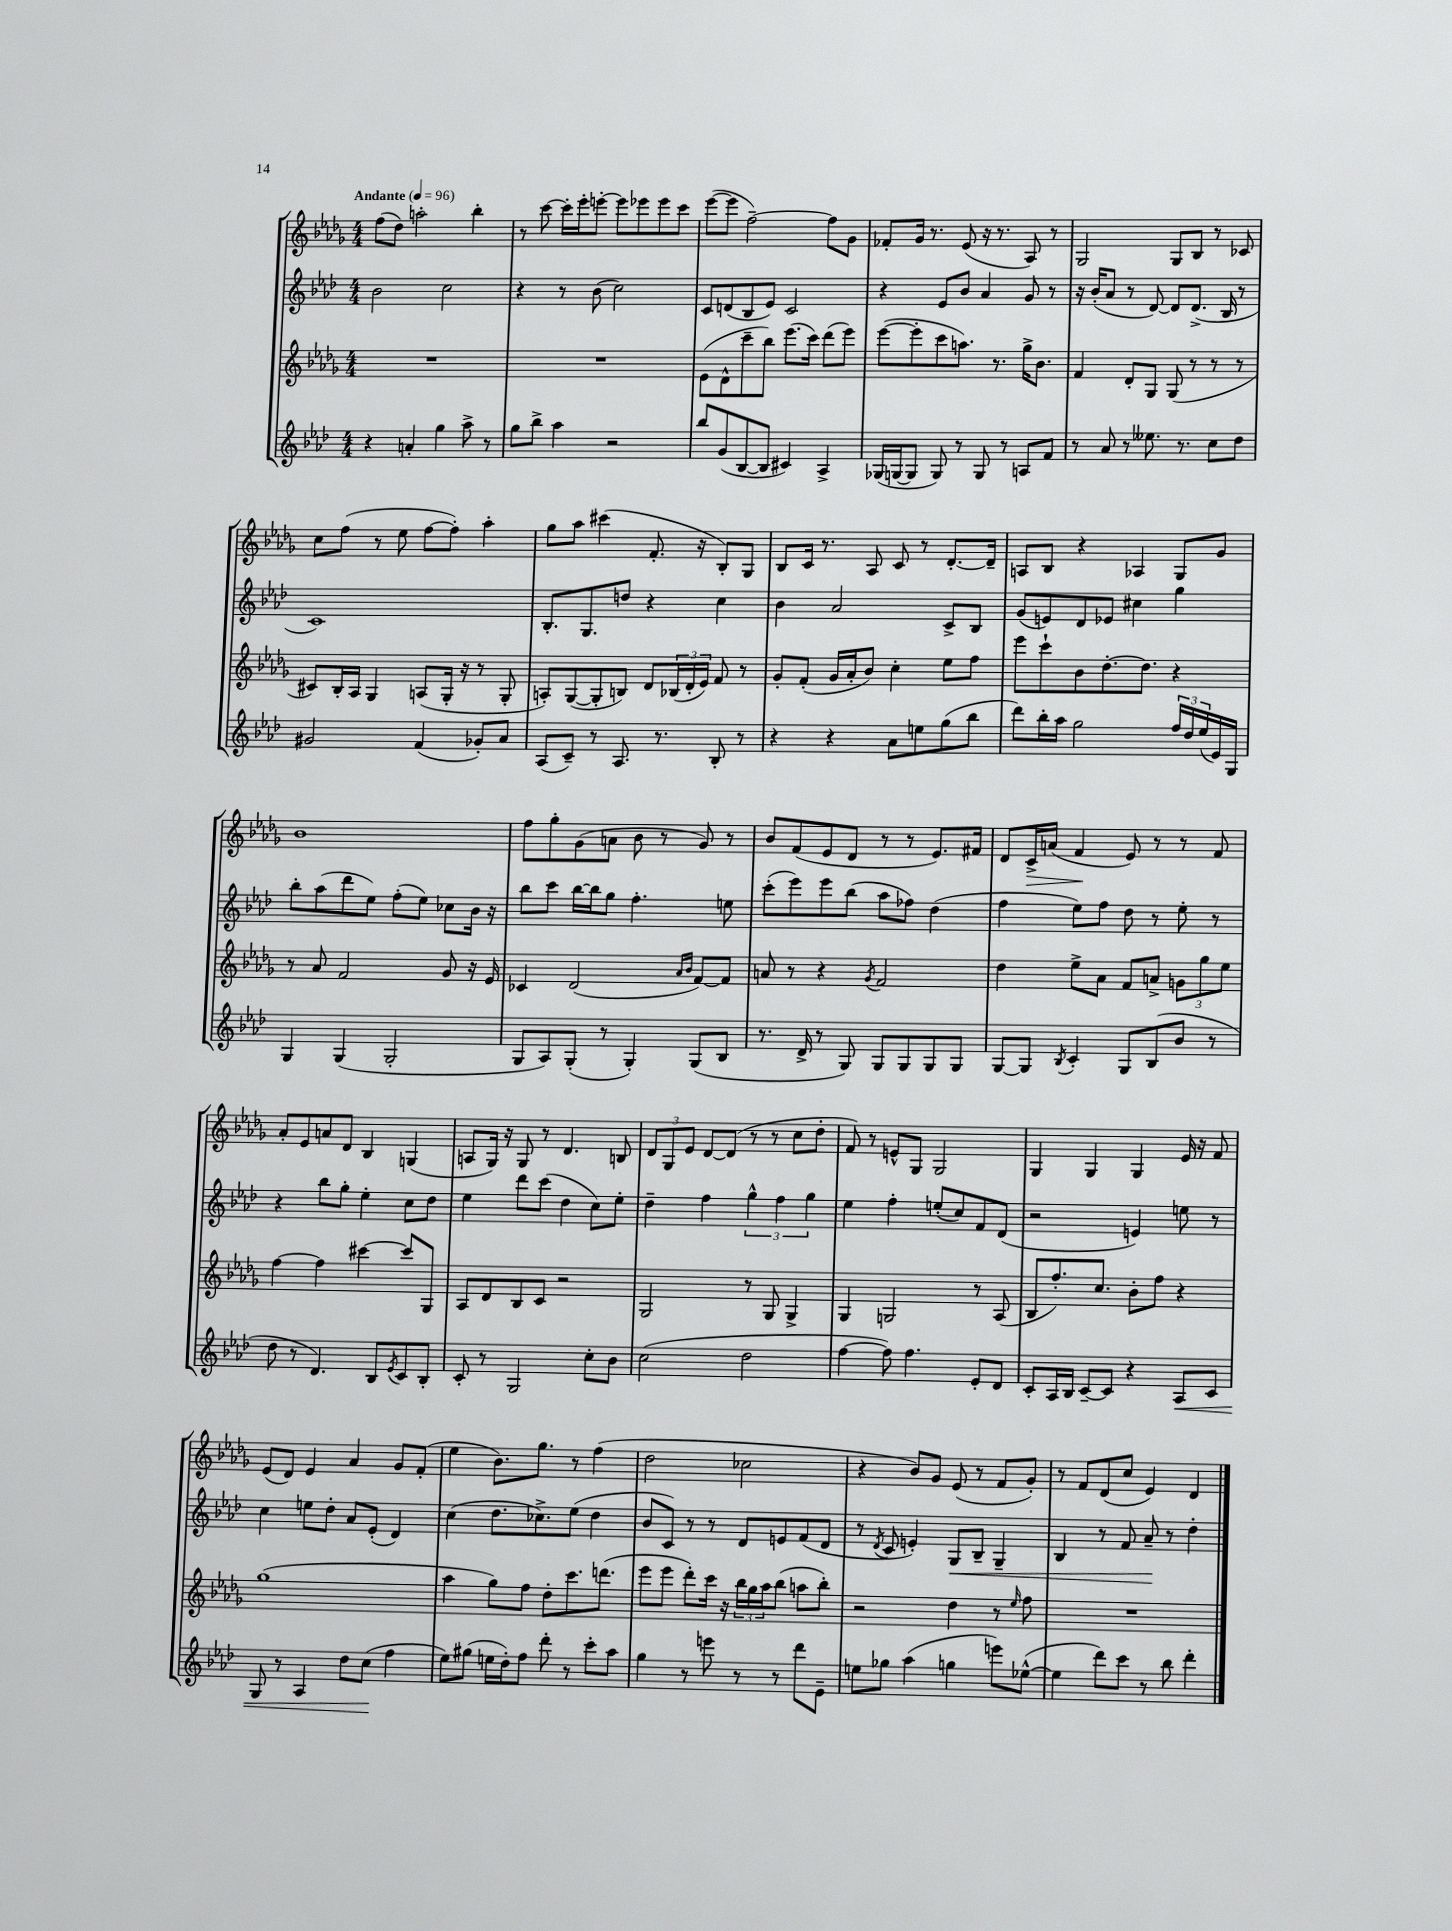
<<
\new StaffGroup <<
\new Staff = "s0" {
    \clef treble \key des \major \numericTimeSignature \time 4/4 \tempo "Andante" 4 = 96
    f''8( des''8) a''2-. bes''4-. |
    r8 c'''8~ c'''16-. ees'''16-. e'''8~-. e'''8 ees'''8 ees'''8 c'''8 |
    ees'''8~( ees'''8 f''2~--) f''8 ges'8 |
    fes'8-. ges'16 r8. ees'8( r16 r8. aes8) r8 |
    ges2 ges8 bes8 r8 ces'8 |
    c''8 f''8( r8 ees''8 f''8~ f''8-.) aes''4-. |
    ges''8 aes''8 cis'''4( f'8.-. r16 bes8-.) ges8 |
    bes8 c'16 r8. aes8 c'8 r8 des'8.~-. des'16-- |
    a8 bes8 r4 aes4 ges8 ges'8 |
    bes'1 |
    f''8 ges''8-. ges'8( a'8 bes'8 r8 ges'8) r8 |
    bes'8 f'8( ees'8 des'8 r8 r8 ees'8.) fis'16 |
    des'8 c'16->\> a'16( f'4\! ees'8) r8 r8 f'8 |
    aes'8-. ees'8 a'8 des'8 bes4 g4( |
    a8 ges16) r16 ges8 r8 des'4. b8 |
    \tuplet 3/2 { des'8 ges8 ees'8 } des'8~ des'8( r8 r8 c''8 des''8-. |
    f'8) r8 e'8-^ ges8 ges2 |
    ges4 ges4 ges4 ees'16 r16 f'8 |
    ees'8( des'8) ees'4 aes'4 ges'8 f'8-.( |
    ees''4 bes'8.) ges''8. r8 f''4( |
    des''2 ces''2 |
    r4 bes'8) ges'8 ees'8( r8 f'8 ges'8-.) |
    r8 f'8 des'8( c''8 ees'4) des'4 \bar "|." |
}
\new Staff = "s1" {
    \clef treble \key aes \major \numericTimeSignature \time 4/4
    bes'2 c''2 |
    r4 r8 bes'8( c''2) |
    c'8 d'8( bes8 ees'8) c'2 |
    r4 ees'8 bes'8 aes'4 g'8 r8 |
    r16 bes'16-.( aes'8 r8 des'8~) des'8 des'8.->( bes16 r8 |
    c'1) |
    bes8.-. g8. d''8 r4 c''4 |
    bes'4 aes'2 c'8-> bes8 |
    g'8( e'8) des'8 ees'8 cis''4 g''4 |
    bes''8-. aes''8( des'''8 ees''8) f''8-.( ees''8) ces''8 bes'16 r16 |
    bes''8 c'''8 bes''16~ bes''16 g''8 f''4.-. e''8 |
    c'''8-.( ees'''8) ees'''8 bes''8( aes''8 fes''8) des''4( |
    f''4 ees''8) f''8 des''8 r8 ees''8-. r8 |
    r4 bes''8 g''8-. ees''4-. c''8 des''8 |
    ees''4 des'''8 c'''8( des''4 c''8) ees''8-. |
    des''4-- f''4 \tuplet 3/2 { g''4-^ f''4 g''4 } |
    ees''4 f''4-. e''8-.( c''8) f'8 des'8( |
    r2 e'4) e''8 r8 |
    c''4 e''8 des''8-. aes'8 ees'8-.( des'4) |
    c''4( des''8. ces''8.->) ees''8( des''4 |
    bes'8 c'8) r8 r8 des'8 e'8 f'8( des'8 |
    r8 \acciaccatura { des'8 } c'8 e'4-.) g8\< bes8-- g4-- |
    bes4 r8 f'8 aes'8--\! r8 des''4-. \bar "|." |
}
\new Staff = "s2" {
    \clef treble \key des \major \numericTimeSignature \time 4/4
    R1 |
    R1 |
    ees'8( des'8-^ c'''8-- bes''8) ees'''8.( c'''16) des'''8( ees'''8) |
    ees'''8~( ees'''8-. c'''8 a''8.) r8. ges''16-> bes'8. |
    f'4 des'8-. ges8 ges8( r8 r8 r8 |
    cis'8) bes16-. aes16 ges4 a8( ges16-. r16 r8 ges8-. |
    a8-.) ges8~( ges8-. b8) des'8 \tuplet 3/2 { bes16( des'16-. ees'16) } f'8 r8 |
    ges'8-. f'8-.( ges'16 aes'16-. bes'8) c''4-. ees''8 f''8 |
    ees'''8 c'''8-! bes'8 des''8.~-. des''8. r4 |
    r8 aes'8 f'2 ges'8 r16 ees'16 |
    ces'4 des'2( \grace { aes'16 bes'16 } f'8~) f'8 |
    a'8 r8 r4 \acciaccatura { ges'8 } f'2 |
    des''4 ees''8-> aes'8 f'8 a'8-> \tuplet 3/2 { g'8 ges''8 ees''8 } |
    f''4~ f''4 cis'''4~ cis'''8 ges8 |
    aes8 des'8 bes8 c'8 r2 |
    ges2 r8 ges8 ges4-> |
    ges4 g2 r8 aes8( |
    bes8 f''8.-.) c''8. bes'8-. f''8 r4 |
    ges''1( |
    aes''4 ges''8) f''8 des''8-. c'''8. d'''8.( |
    ees'''8 ees'''8 des'''8-.) c'''16 r16 \tuplet 3/2 { bes''16 ges''16 aes''16 } bes''8( a''8 bes''8-.) |
    r2 des''4 r8 \grace { ees''16 } f''8 |
    R1 \bar "|." |
}
\new Staff = "s3" {
    \clef treble \key aes \major \numericTimeSignature \time 4/4
    r4 a'4-. g''4 aes''8-> r8 |
    g''8 bes''8-> aes''4 r2 |
    bes''8 g'8( bes8~ bes8 cis'4) aes4-> |
    ges16( g16~ g8 g8) r8 g8 r8 a8 f'8 |
    r8 aes'8 r8 eeses''8. r8. c''8 des''8 |
    gis'2 f'4( ges'8-.) aes'8 |
    aes8( c'8--) r8 aes8. r8. bes8-. r8 |
    r4 r4 aes'8 e''8 g''8( bes''8 |
    des'''8) bes''16-. aes''16 g''2 \tuplet 3/2 { f''16 des''16 ees''16( } ees'16) g16 |
    g4 g4( g2-. |
    g8 aes8) g8-.( r8 g4-.) g8( bes8 |
    r8. des'16-> r8 g8) g8 g8 g8 g8 |
    g8~ g8 \acciaccatura { bes8 } c'4-. g8 bes8( bes'8 r8 |
    des''8 r8 des'4.) bes8 \acciaccatura { ees'8 } c'8 bes8-. |
    c'8-. r8 g2 c''8-. bes'8 |
    c''2( des''2 |
    f''4~ f''8) f''4. ees'8-. des'8 |
    c'8-. aes16 bes16 c'8~-- c'8 r4 aes8\< c'8 |
    g8 r8 aes4 des''8 c''8\!( f''4 |
    ees''8) gis''8( e''16 des''16-.) f''8 des'''8-. r8 c'''8-. aes''8 |
    g''4 r8 e'''8 r8 r8 des'''8 ees'8-- |
    e''8 ges''8 aes''4( g''4 e'''8) ees''8~-^( |
    ees''4 des'''8) c'''8 r8 bes''8 des'''4-. \bar "|." |
}
>>
>>
\layout { \context { \Score \remove "Bar_number_engraver" } }
